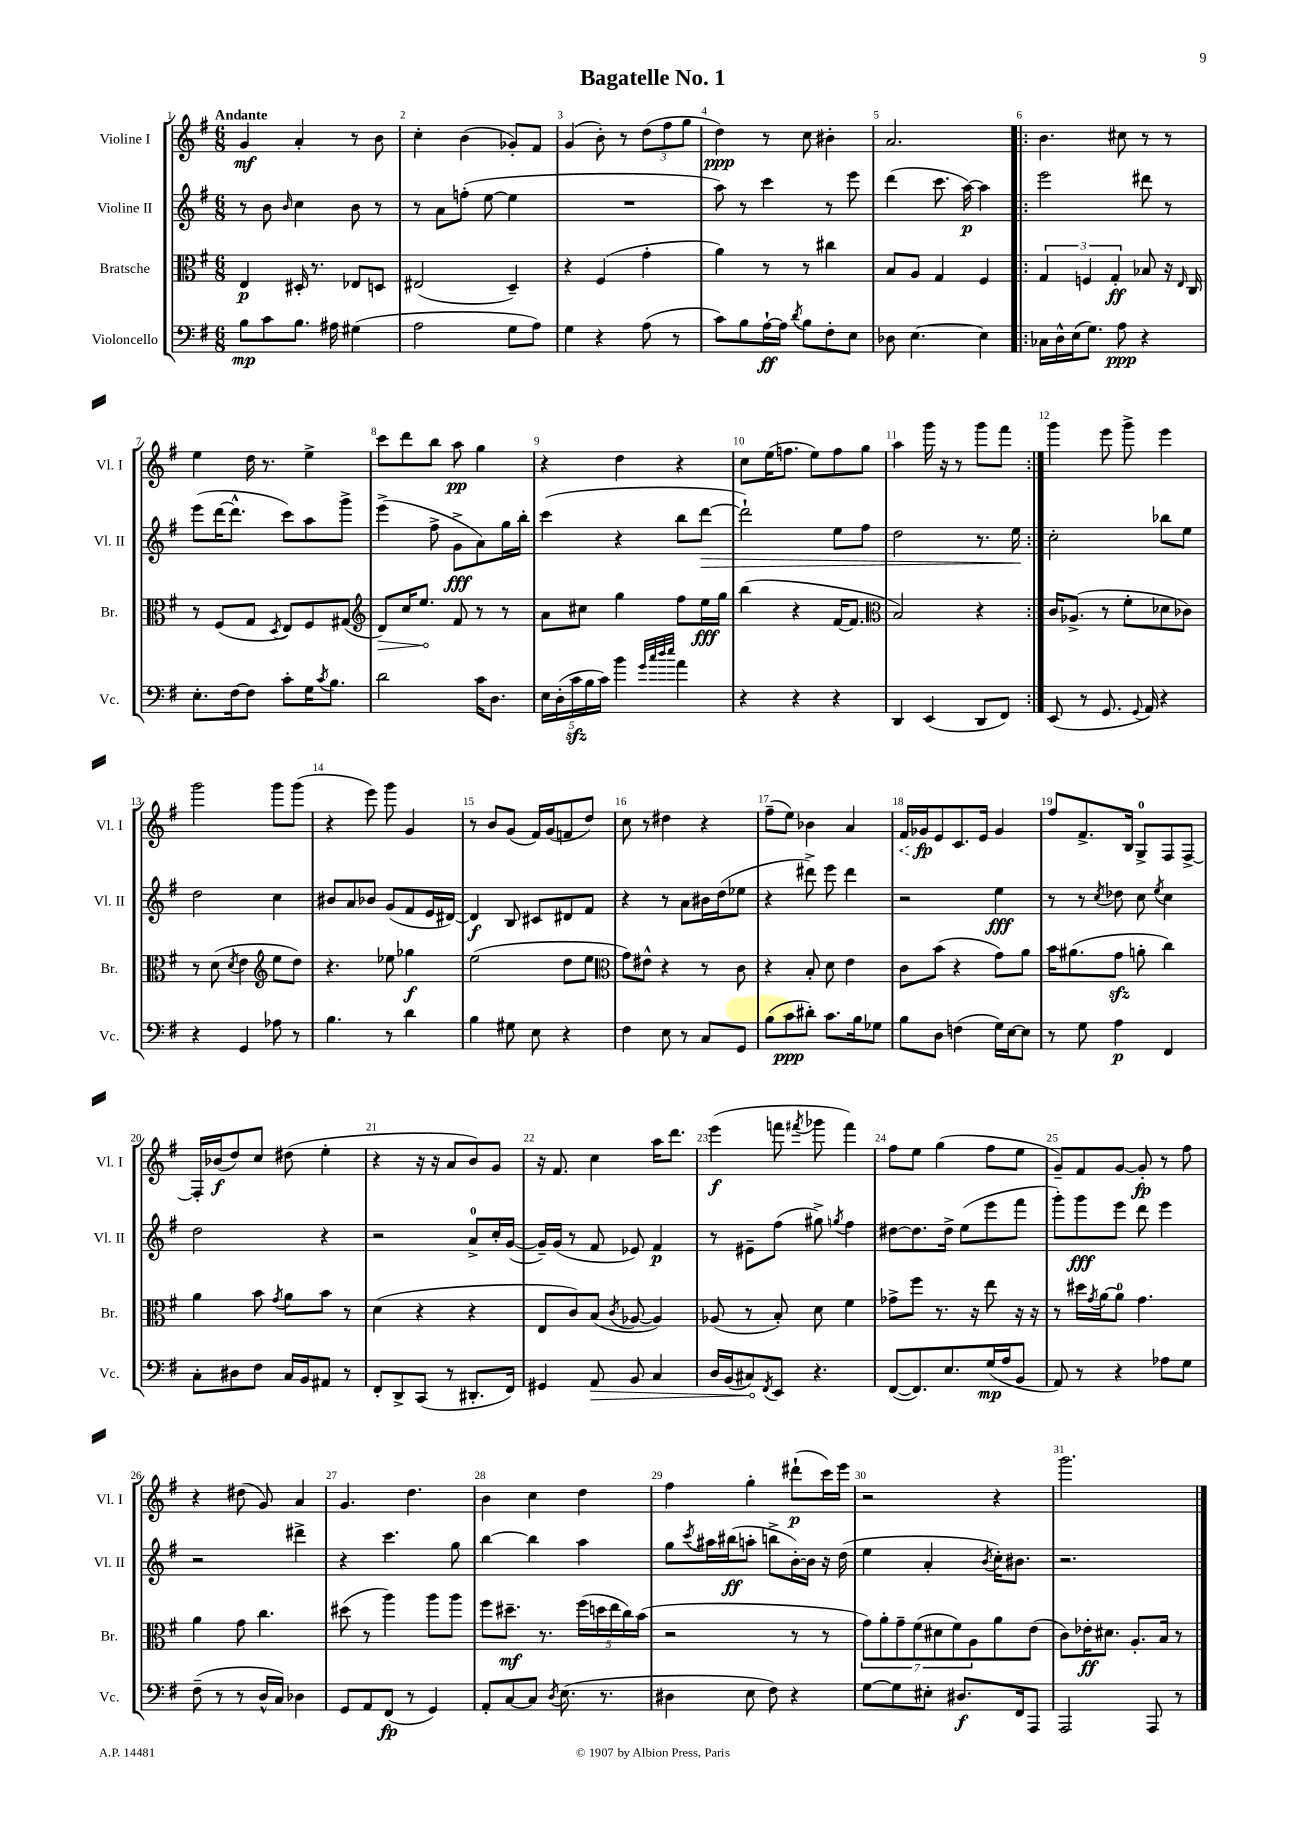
\header { title = "Bagatelle No. 1" }
<<
\new StaffGroup <<
\new Staff = "s0" \with { instrumentName = "Violine I" shortInstrumentName = "Vl. I" } {
    \clef treble \key g \major \numericTimeSignature \time 6/8 \tempo "Andante"
    g'4\mf a'4-. r8 b'8 |
    c''4-. b'4( ges'8-.) fis'8 |
    g'4( b'8-.) r8 \tuplet 3/2 { d''8( fis''8 g''8 } |
    d''4\ppp) r8 c''8 bis'4-. |
    a'2. |
    \repeat volta 2 { b'4. cis''8 r8 r8 |
    e''4 d''16 r8. e''4-> |
    c'''8 d'''8 b''8 a''8\pp g''4 |
    r4 d''4 r4 |
    c''8 e''16( f''8. e''8) f''8 g''8 |
    a''4 g'''16 r16 r8 g'''8 fis'''8 | }
    g'''4 e'''8 g'''8-> e'''4 |
    g'''2 g'''8 g'''8( |
    r4 e'''8) g'''8 g'4 |
    r8 b'8 g'8( fis'16) g'16( f'8 d''8) |
    c''8 r8 dis''4 r4 |
    fis''8--( e''8) bes'4 a'4 |
    \once \override Hairpin.style = #'dashed-line fis'16\< ges'16\fp\! e'8 c'8. e'16 ges'4 |
    fis''8 fis'8.-> b16 g8-0-> fis8 fis8~-> |
    fis16-. bes'16\f( d''8) c''8 dis''8( e''4-. |
    r4 r16 r16 a'8 b'8) g'8 |
    r16 fis'8. c''4 a''16 d'''8. |
    e'''4\f( f'''8 \acciaccatura { fis'''8 } ges'''8 fis'''4) |
    fis''8 e''8 g''4( fis''8 e''8 |
    g'8--) fis'8 g'8~ g'8-.\fp r8 fis''8 |
    r4 dis''8( g'8) a'4 |
    g'4. d''4. |
    b'4 c''4 d''4 |
    fis''4 g''4-. dis'''8-!\p( c'''16) e'''16 |
    r2 r4 |
    g'''2. \bar "|." |
}
\new Staff = "s1" \with { instrumentName = "Violine II" shortInstrumentName = "Vl. II" } {
    \clef treble \key g \major \numericTimeSignature \time 6/8
    r8 b'8 \grace { b'16 } c''4 b'8 r8 |
    r8 a'8 f''8-.( e''8~ e''4 |
    R2. |
    a''8) r8 c'''4 r8 e'''8 |
    d'''4( c'''8. a''16~\p) a''4 |
    \repeat volta 2 { e'''2 dis'''8 r8 |
    e'''8( d'''16~ d'''8.-^ c'''8) a''8 g'''8-> |
    e'''4->( fis''8-> g'8->\fff a'8) g''16 b''16-. |
    c'''4( r4 b''8 d'''8~\> |
    d'''2-!) e''8 fis''8 |
    d''2 r8. e''16\! | }
    c''2-. bes''8 e''8 |
    d''2 c''4 |
    bis'8 a'8 bes'8 g'8( fis'8 e'16 dis'16~) |
    dis'4\f b8 cis'8 dis'8 fis'8 |
    r4 r8 a'8 bis'16 d''16( ees''8 |
    r4 dis'''8->) e'''8 dis'''4 |
    r2 e''4\fff |
    r8 r8 \acciaccatura { c''8 } des''8 c''8 \acciaccatura { e''8 } c''4 |
    d''2 r4 |
    r2 a'8-0-> c''16-. g'16~( |
    g'16--) g'16( r8 fis'8 ees'8) fis'4\p |
    r8 eis'8-- fis''8( gis''8->) \acciaccatura { g''8 } fis''4 |
    dis''8~ dis''8. dis''16-> e''8( e'''8 fis'''8 |
    g'''8-.) g'''8\fff e'''8 d'''8 e'''4 |
    r2 dis'''4-> |
    r4 c'''4. g''8 |
    b''4~ b''4 a''4 |
    g''8 \acciaccatura { c'''8 } ais''16 bis''16\ff( a''8-. b''8-> b'16~-.) b'16 r16 d''16( |
    e''4 a'4-. \acciaccatura { b'8 } c''16-.) bis'8. |
    r2. \bar "|." |
}
\new Staff = "s2" \with { instrumentName = "Bratsche" shortInstrumentName = "Br." } {
    \clef alto \key g \major \numericTimeSignature \time 6/8
    e4\p dis16-. r8. ees8 d8 |
    eis2( d4--) |
    r4 fis4( g'4-. |
    a'4) r8 r8 cis''4 |
    b8 a8 g4 fis4 |
    \repeat volta 2 { \tuplet 3/2 { g4 f4 g4-.\ff } bes8 r16 \grace { e16 } c16 |
    r8 fis8( g8 \acciaccatura { d8 } e8) fis8 gis8( |
    \clef treble \once \override Hairpin.circled-tip = ##t d'8\>) c''16 e''8.\! fis'8 r8 r8 |
    a'8 cis''8 g''4 fis''8 e''16\fff g''16 |
    b''4( r4 fis'16~ fis'8. |
    \clef alto b2) r4 | }
    c'16 aes8.->( r8 fis'8-. des'8 ces'8) |
    r8 d'8( \acciaccatura { d'8 } e'4 \clef treble e''8 d''8) |
    r4. ees''8 ges''4\f |
    e''2( d''8 e''8 |
    \clef alto g'8) eis'8-^ r4 r8 c'8 |
    r4 b8-. d'8 e'4 |
    c'8 b'8( r4 g'8) a'8 |
    b'16 ais'8.( g'8\sfz a'8-. c''4) |
    a'4 b'8 \acciaccatura { g'8 } a'8 b'8 r8 |
    d'4( r4 r4 |
    e8 c'8) b8( \acciaccatura { c'8 } aes8~ aes4) |
    aes8( r8 b8-.) d'8 fis'4 |
    ges'8-> fis''8 r8. r16 e''8 r16 r16 |
    r8 dis''16 \acciaccatura { g'8 } a'16~ a'8-0 g'4. |
    a'4 g'8 c''4. |
    dis''8( r8 a''4) a''8 a''8 |
    fis''8 dis''8.--\mf r8. \tuplet 5/4 { fis''16( d''16 e''16 c''16) b'16( } |
    r2 r8 r8 |
    \tuplet 7/4 { g'8) a'8-. g'8-- fis'8( dis'8 fis'8) a8 } a'8 e'8( |
    c'8) ees'16-.\ff dis'8. a8.-. b16 r8 \bar "|." |
}
\new Staff = "s3" \with { instrumentName = "Violoncello" shortInstrumentName = "Vc." } {
    \clef bass \key g \major \numericTimeSignature \time 6/8
    b8\mp c'8 b8. ais16 gis4( |
    a2 g8 a8) |
    g4 r4 a8( r8 |
    c'8) b8 a16~-!\ff a16 \acciaccatura { d'8 } b8 fis8-. e8 |
    des8 e4.~ e4 |
    \repeat volta 2 { ces16 d16-^ e16( g8.) a8\ppp r4 |
    e8.-. fis16~ fis8 c'8-. g16 \acciaccatura { c'8 } b8. |
    d'2 c'16 d8. |
    \tuplet 5/4 { e16 d16-.( c'16\sfz b16 c'16) } b'4 \grace { g'32 c''32 d''32 e''32 } a'4 |
    r4 r4 r4 |
    d,4 e,4( d,8 fis,8) | }
    e,8( r8 g,8. \appoggiatura { g,8 } a,16) r4 |
    r4 g,4 aes8 r8 |
    b4. r8 d'4 |
    b4 gis8 e8 r4 |
    fis4 e8 r8 c8 g,8 |
    b8( c'8\ppp dis'8-.) c'8. b16 ges8 |
    b8 d8 f4( g16) e16~ e8 |
    r8 g8 a4\p fis,4 |
    c8-. dis8 fis8 c16 b,16 ais,8 r8 |
    fis,8-. d,8-> c,8( r8 dis,8.-. fis,16) |
    gis,4 \once \override Hairpin.circled-tip = ##t a,8\> b,8 c4 |
    d16 b,16( cis8\!) \acciaccatura { fis,8 } e,8 r4. |
    fis,8~( fis,8.) e8. g16\mp( a16 b,8 |
    a,8) r8 r4 aes8 g8 |
    fis8--( r8 r8 d16-^ c16) des4 |
    g,8 a,8 fis,8\fp( r8 g,4) |
    a,8-. c8~ c8 \acciaccatura { d8 } e8.( r8. |
    dis4 e8 fis8) r4 |
    g8~ g8 eis8-. dis8.\f fis,16 a,,8 |
    a,,2 a,,8 r8 \bar "|." |
}
>>
>>
\layout { \context { \Score \override BarNumber.break-visibility = ##(#f #t #t) barNumberVisibility = #all-bar-numbers-visible } }
